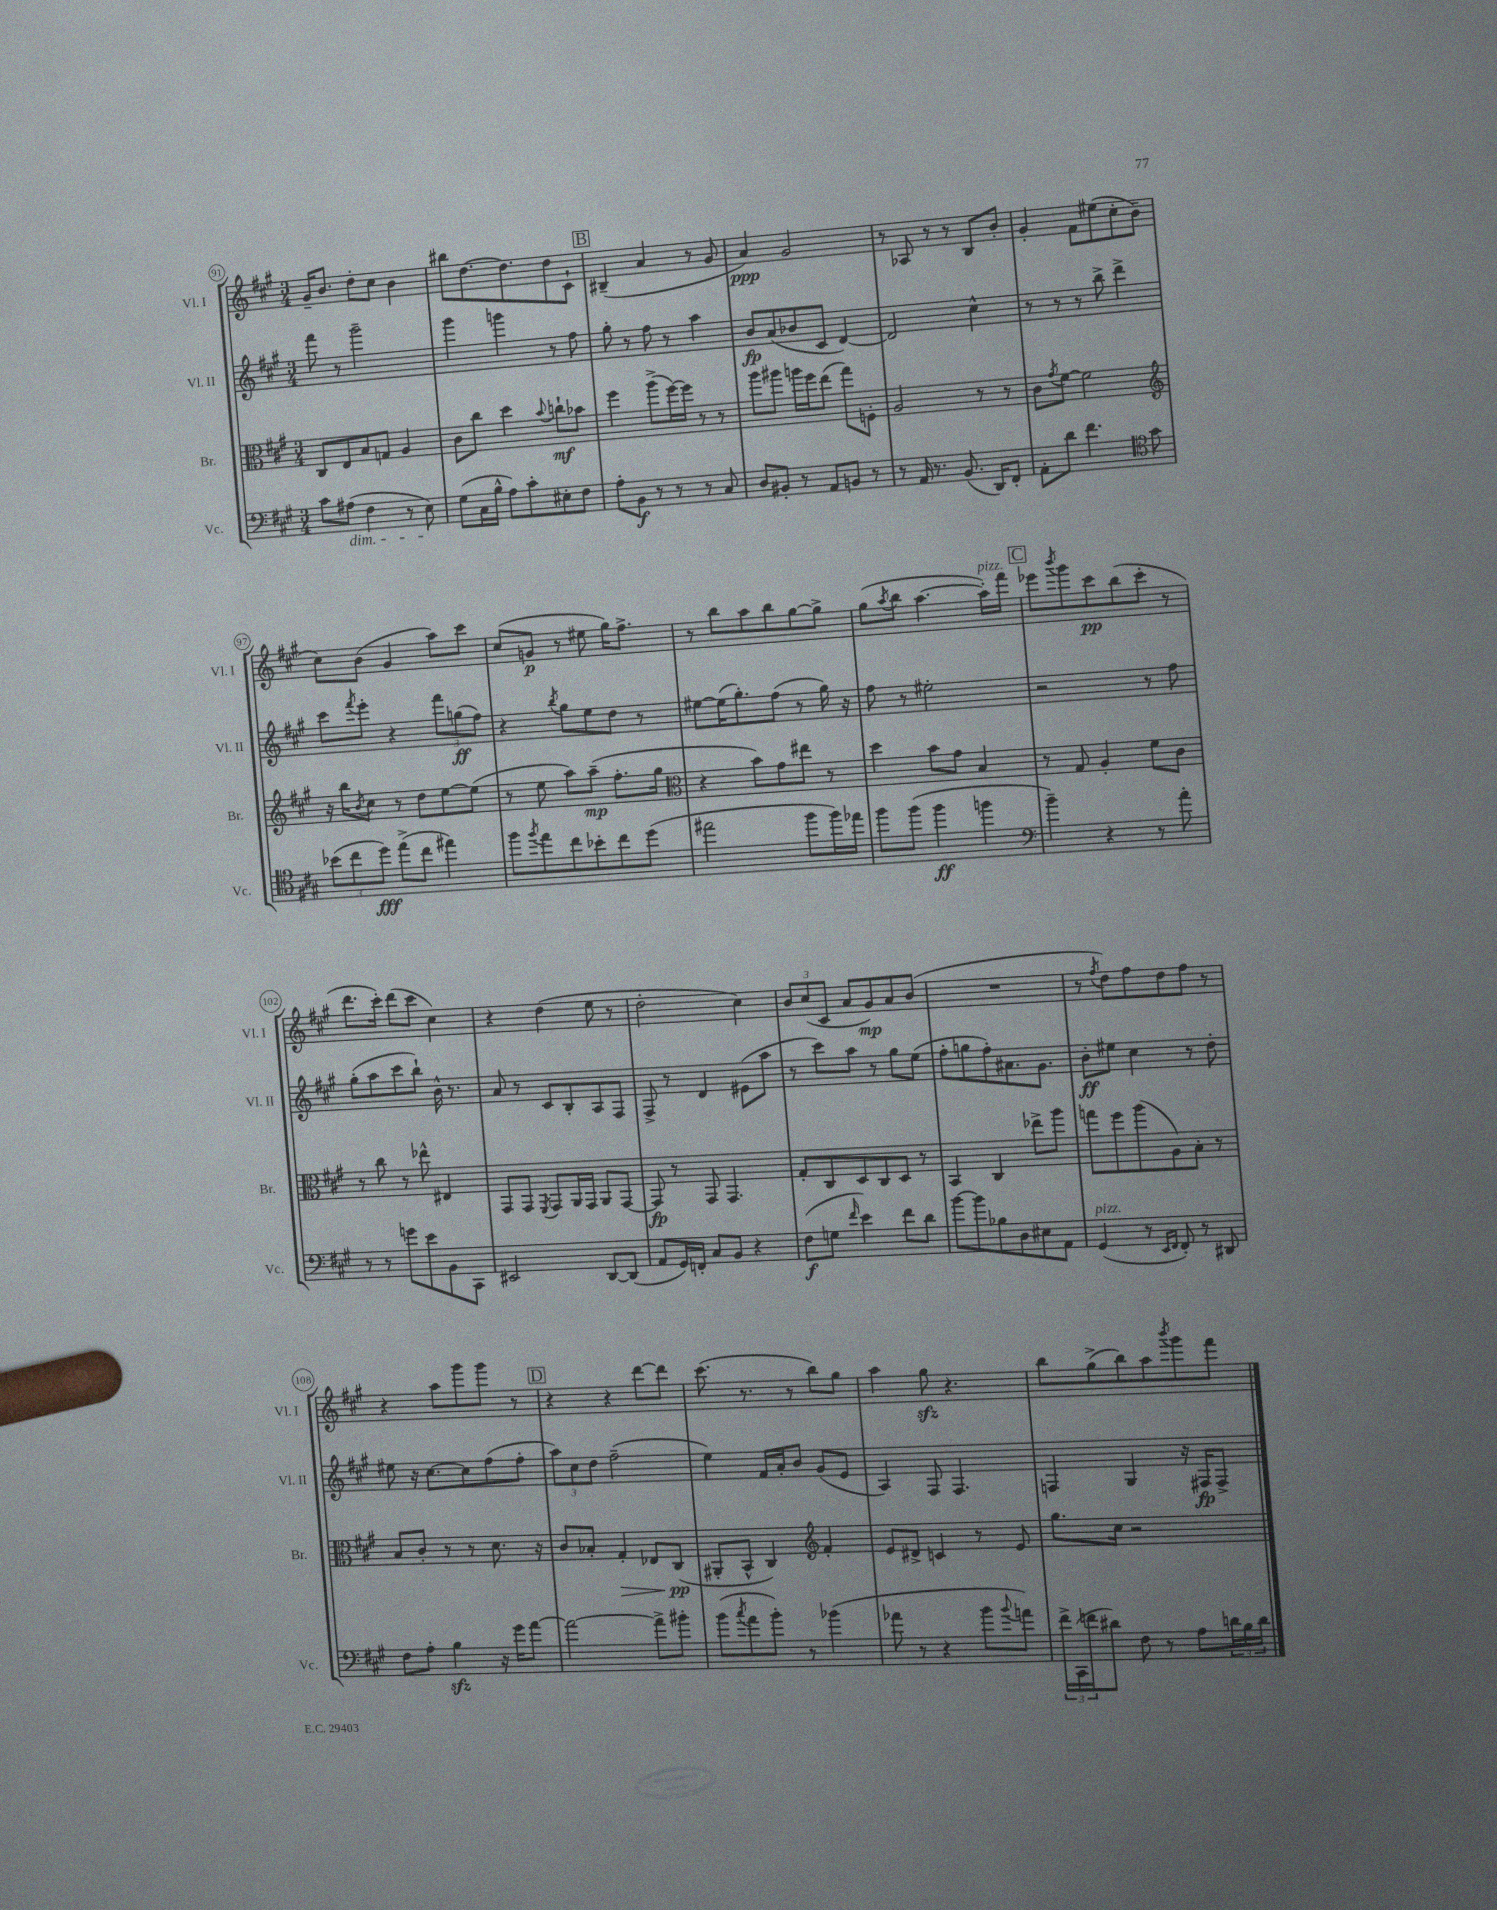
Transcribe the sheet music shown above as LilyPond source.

<<
\new StaffGroup <<
\new Staff = "s0" \with { instrumentName = "Vl. I" shortInstrumentName = "Vl. I" } {
    \clef treble \key a \major \numericTimeSignature \time 3/4
    gis'16-- b'8. d''8-. cis''8 b'4 |
    bis''8 d''8.~ d''8. d''8 cis'8-! |
    \mark \markup { \box "B" } bis4--( a'4 r8 gis'8 |
    a'4\ppp) gis'2 |
    r8 aes8 r8 r8 b8 b'8-. |
    gis'4-. fis'8 eis''8( cis''8-. b'8-- |
    cis''8) b'8( gis'4 a''8) cis'''8 |
    cis''8( g'8\p r8 eis''8 gis''16) fis''8.-> |
    r8 b''8 a''8 b''8 gis''8~ gis''8-> |
    gis''8( \acciaccatura { a''8 } b''8 a''4.~ a''16-.^\markup { \italic "pizz." }) fis'''16 |
    \mark \markup { \box "C" } ees'''8 \acciaccatura { b'''8 } gis'''8 cis'''8\pp b''8( cis'''8-. r8 |
    d'''8. cis'''16-.) d'''8( cis'''8 cis''4) |
    r4 d''4( e''8 r8 |
    d''2-. cis''4) |
    \tuplet 3/2 { b'8 cis''8( cis'8 } a'8 gis'8\mp) a'8 b'8( |
    R2. |
    r8 \acciaccatura { fis''8 } d''8) fis''8 d''8 fis''8 r8 |
    r4 a''8 gis'''8 gis'''8 r8 |
    \mark \markup { \box "D" } r4 r4 d'''8~ d'''8 |
    cis'''8.( r8. r8 b''8) gis''8 |
    a''4 gis''8\sfz r4. |
    b''8 gis''8->( b''8) a''8 \acciaccatura { b'''8 } gis'''8 fis'''8 \bar "|." |
}
\new Staff = "s1" \with { instrumentName = "Vl. II" shortInstrumentName = "Vl. II" } {
    \clef treble \key a \major \numericTimeSignature \time 3/4
    fis'''8 r8 gis'''2-- |
    gis'''4 g'''4 r8 fis''8 |
    \mark \markup { \box "B" } gis''8-. r8 fis''8 r8 a''4 |
    b'8\fp a'8( bes'8 cis'8 d'4~) |
    d'2 cis''4-^ |
    r8 r8 r8 b''8-> d'''4-> |
    cis'''8 \acciaccatura { fis'''8 } e'''8-. r4 \tuplet 3/2 { fis'''8 g''8\ff( fis''8) } |
    r4 \acciaccatura { b''8 } gis''8 e''8 d''8 r8 |
    eis''8~ eis''16( gis''8.-.) fis''8( r8 gis''16) r16 |
    fis''8 r8 eis''2-. |
    \mark \markup { \box "C" } r2 r8 fis''8 |
    gis''8-.( a''8 cis'''8 b''8-!) b'16-^ r8. |
    a'8 r8 cis'8 b8-. a8 fis8 |
    fis8-> r8 d'4 eis'8( a''8 |
    r8 cis'''8) a''8 r8 gis''8 e''8( |
    fis''8-. g''8 fis''8-.) ais'8. gis'8. |
    b'8-.\ff eis''8 cis''4 r8 d''8-. |
    eis''8 r16 cis''8.~ cis''8 fis''8( fis''8-. |
    \mark \markup { \box "D" } \tuplet 3/2 { a''8) cis''8 d''8 } fis''2--( |
    e''4) fis'16 a'16-. b'8 gis'8( e'8 |
    a4) fis8 fis4. |
    f4 gis4 r16 fis16\fp fis8-> \bar "|." |
}
\new Staff = "s2" \with { instrumentName = "Br." shortInstrumentName = "Br." } {
    \clef alto \key a \major \numericTimeSignature \time 3/4
    cis8 e8 b8 g8 a4 |
    cis'8 cis''8 d''4 \appoggiatura { b'8 } c''8-!\mf bes'8 |
    \mark \markup { \box "B" } fis''4 a''8->( fis''16~) fis''16 r8 r8 |
    a''8 ais''8 a''16 fis''16 e''8( gis''8) f8-. |
    a2 r8 r8 |
    cis'8 \acciaccatura { gis'8 } fis'8~ fis'2 |
    \clef treble r16 b''16 \acciaccatura { b'8 } cis''8 r8 d''8 e''8~ e''8( |
    r8 e''8 a''8) a''8--\mp( fis''8.-. gis''16 |
    \clef alto r4 b'8) gis'8 eis''8 r8 |
    d''4 b'8 gis'8 b4 |
    \mark \markup { \box "C" } r8 gis8 a4-. fis'8 cis'8 |
    r8 cis''8 r8 ees''8-^ eis4 |
    gis,8 gis,8 \acciaccatura { fis,8 } gis,8 a,16 gis,16 a,8 gis,8~ |
    gis,8\fp r8 gis,8 gis,4. |
    gis8-. cis8 d8 cis8 d8 r8 |
    b,4 cis4 ees''8-> a''8 |
    g''8 fis''8 a''8( a8) b8-. r8 |
    b8 cis'8-. r8 r8 d'8. r16 |
    \mark \markup { \box "D" } cis'8 bes8-. gis4-.\> ees8 cis8\pp\!( |
    ais,8-. b,8-^ cis4) \clef treble fis'4-. |
    e'8 dis'8-> c'4 r8 e'8 |
    gis''8. cis''16 r2 \bar "|." |
}
\new Staff = "s3" \with { instrumentName = "Vc." shortInstrumentName = "Vc." } {
    \clef bass \key a \major \numericTimeSignature \time 3/4
    cis'8 ais8\dim( fis4 r8 e8\!) |
    gis8( cis16 b16-^ a8) cis'8-. eis8-. fis8 |
    \mark \markup { \box "B" } a8-. b,8\f r8 r8 r8 cis8 |
    d8 bis,8-. r8 a,8 b,8 r8 |
    r8 a,16 r8. b,8.( d,16) fis,8-. |
    a,8-. d'8 fis'4. \clef tenor gis'8 |
    \tuplet 3/2 { bes'8( cis''8 d''8\fff) } e''8->( cis''8 eis''4) |
    fis''8 \acciaccatura { fis''8 } e''8 cis''8 bes'8-. cis''8 d''8( |
    eis''2 fis''8 fis''16) ees''16 |
    fis''8 fis''8( fis''4\ff f''4 |
    \mark \markup { \box "C" } \clef bass b'4--) r4 r8 a'8-. |
    r8 r8 g'8 e'8 b,8 cis,8 |
    eis,2 d,8~ d,8( |
    a,8 gis,16) f,16-. cis8 b,8 r4 |
    fis8\f( g8 \grace { fis'16 } e'4) fis'8 d'8 |
    b'8~ b'8 bes8 d8 eis8 a,8 |
    gis,4^\markup { \italic "pizz." }( r8 \grace { e,16 fis,16 } fis,8-.) r8 dis,8 |
    fis8 a8-. b4\sfz r16 gis'16 a'8~ |
    \mark \markup { \box "D" } a'2~ a'8-> bis'8-. |
    b'8( \acciaccatura { cis''8 } a'8 b'8-.) r8 bes'4( |
    aes'8 r8 r4 b'8 \appoggiatura { b'8 } a'8) |
    \tuplet 3/2 { fis'16-> cis,16( f'16 } dis'8) fis8 r8 a8 \tuplet 3/2 { d'16 b16 d'16 } \bar "|." |
}
>>
>>
\layout { \context { \Score currentBarNumber = #91 \override BarNumber.stencil = #(make-stencil-circler 0.1 0.3 ly:text-interface::print) } }
